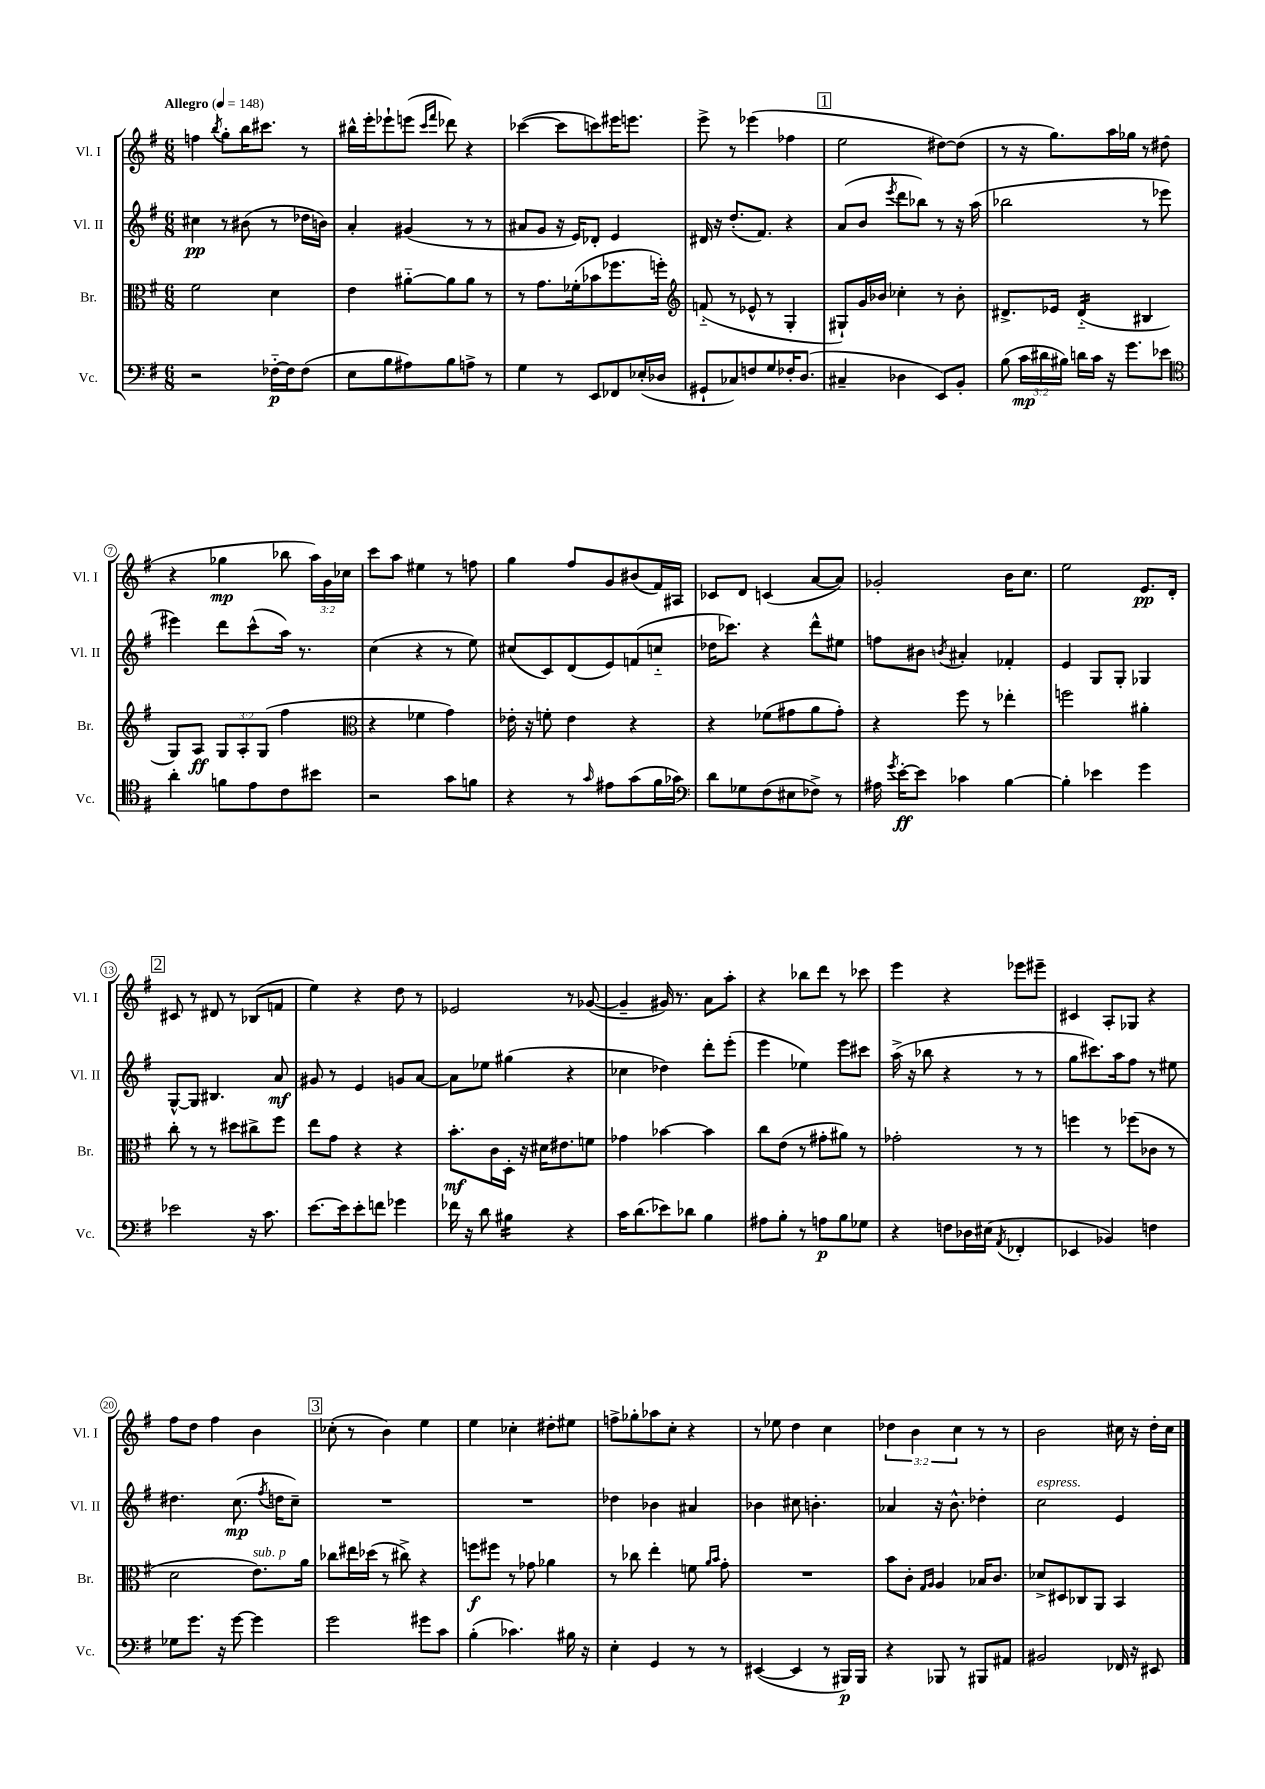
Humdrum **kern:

**kern	**kern	**kern	**kern
*staff4	*staff3	*staff2	*staff1
*clefF4	*clefC3	*clefG2	*clefG2
*k[f#]	*k[f#]	*k[f#]	*k[f#]
*M6/8	*M6/8	*M6/8	*M6/8
*MM148	*MM148	*MM148	*MM148
2r	2f#	4cc#	4ff
.	.	.	8qbb
.	.	8r	8gg'
.	.	(8b#	16bb
.	.	.	8.ccc#
[16F-'~	4d	8r	.
16F-]	.	.	.
(8F-	.	16dd-	8r
.	.	16b)	.
=	=	=	=
8E	4e	4a'	16bb#^^
.	.	.	16eee'
8B	.	.	8eee-`
8A#)	[8a#'~	(4g#	(8eee
.	.	.	16qqccc
.	.	.	16qqfff#
8B	8a#]	.	8ddd-)
8A^	8a#	8r	4r
8r	8r	8r	.
=	=	=	=
4G	8r	8a#	([4ccc-
.	8.g	8g	.
8r	.	16r	8ccc-]
.	(16f-'	16e)	.
8EE	8b-	8d-'	8ccc)
8FF-	8.ff-	4e	16eee#
.	.	.	8.eee
(16E-'	.	.	.
16D-	16ff')	.	.
=	=	=	=
*	*clefG2	*	*
8GG#`	(8f'~	16d#	8eee^
.	.	16r	.
8C-)	8r	(8.dd'	8r
8F	8e-^^	.	(4eee-
.	.	8.f#)	.
8G	8r	.	.
16F-'	4G'	4r	4ff-
(8.D	.	.	.
=	=	=	=
4C#~	8G#`)	(8a	2ee
.	16g	8b	.
.	16b-	.	.
.	.	8qeee	.
4D-	4cc-'	8ddd	.
.	.	8bb-)	.
8EE)	8r	8r	[8dd#)
8BB'	8b-'	16r	(8dd#]
.	.	(16aa	.
=	=	=	=
(8B	8.d#^	2bb-	8r
24c	.	.	16r
24d#	.	.	.
.	16e-	.	8.gg)
24B#)	.	.	.
16d	(4d#'~	.	.
16c	.	.	.
16r	.	.	16aa
8.g	.	.	16gg-
.	4B#	8r	8r
8e-	.	8eee-	(8dd#
=	=	=	=
*clefC4	*	*	*
4a'	8G)	4eee#)	4r
.	8A	.	.
8f	12G	8ddd	4gg-
.	12A'	.	.
8e	.	(8ccc^^	.
.	(12G	.	.
8c	4ff#	16aa)	8bb-
.	.	8.r	.
8b#	.	.	24aa)
.	.	.	24g
.	.	.	24cc-
=	=	=	=
*	*clefC3	*	*
2r	4r	(4cc	8ccc
.	.	.	8aa
.	4f-	4r	4ee#
8g	4g)	8r	8r
8f	.	8ee)	8ff
=	=	=	=
4r	16e-'	(8cc#	4gg
.	16r	.	.
.	8f'	8c)	.
8r	4e-	(8d	8ff#
16qqg	.	.	.
8e#	.	8e)	8g
(8g	4r	(8f	(8b#
16f#	.	8cc'~	16f#)
16g-)	.	.	16A#
=	=	=	=
*clefF4	*	*	*
8d	4r	16dd-	8c-
.	.	8.ccc-)	.
8G-	.	.	8d
(8F#	(8f-	4r	(4c
8E#	8g#	.	.
8F-^)	8a	8ddd^^	[8a
8r	8g#')	8ee#	8a])
=	=	=	=
16A#	4r	8ff	2g-'
8qg	.	.	.
[16e'	.	.	.
8e]	.	8b#	.
.	.	8qb	.
4c-	8ff#	4a#'	.
.	8r	.	.
[4B	4ee-'	4f-'	16b
.	.	.	8.cc
=	=	=	=
4B']	2ff	4e	2ee
4e-	.	8G	.
.	.	8G'	.
4g	4a#'	4G-	8.e
.	.	.	16d'
=	=	=	=
2e-	8cc'	[8G^^	8c#
.	8r	8G]	8r
.	8r	4.B#	8d#
.	8dd#	.	8r
16r	8cc#^	.	(8B-
8.c	.	.	.
.	8ff#	8a	8f
=	=	=	=
[8.e	8ee	8g#	4ee)
.	8g	8r	.
16e]	.	.	.
8e'	4r	4e	4r
8f	.	.	.
4g-	4r	8g	8dd
.	.	[8a	8r
=	=	=	=
16f-	8.b'	8a]	2e-
16r	.	.	.
8d	.	8ee-	.
.	16c	.	.
4B#	16D'	(4gg#	.
.	16r	.	.
.	16d#	.	.
.	8.e#	.	.
4r	.	4r	8r
.	8f	.	([8g-
=	=	=	=
16c	4g-	4cc-	4g-~]
(8.d	.	.	.
8e-)	[4b-	4dd-)	16g#)
.	.	.	8.r
8d-	.	.	.
4B	4b-]	8ddd'	8a
.	.	(8eee'	8aa'
=	=	=	=
8A#	8cc	4eee	4r
8B'	(8e	.	.
8r	8r	4ee-)	8bb-
8A	8g#'	.	8ddd
8B	8a#)	8eee	8r
8G-	8r	8ccc#	8ccc-
=	=	=	=
4r	2g-'	(16aa^	4eee
.	.	16r	.
.	.	8bb-	.
8F	.	4r	4r
16D-	.	.	.
(16E#	.	.	.
8qAA	.	.	.
4FF-'	8r	8r	8eee-
.	8r	8r	8eee#~
=	=	=	=
4EE-	4ff	8gg	4c#
.	.	8.ccc#)	.
4BB-)	8r	.	8A'
.	.	16aa	.
.	(8ff-	8ff#	8G-
4F	8c-	8r	4r
.	8r	8ee#	.
=	=	=	=
8G-	2d	4.dd#	8ff#
8.g	.	.	8dd
.	.	.	4ff#
16r	.	.	.
[8g	.	(8.cc	.
4g]	8.e)	.	4b
.	.	8qff#	.
.	.	16dd	.
.	.	8cc~)	.
.	16a	.	.
=	=	=	=
2g	8cc-	2.r	(8cc-'
.	16ee#	.	8r
.	(16dd-	.	.
.	8r	.	4b)
.	8cc#^)	.	.
8g#	4r	.	4ee
8c	.	.	.
=	=	=	=
(4B'	8ff	2.r	4ee
.	8ff#	.	.
4.c-)	8r	.	4cc-'
.	8g-	.	.
.	4a-	.	8dd#'
16B#	.	.	8ee#
16r	.	.	.
=	=	=	=
4E'	8r	4dd-	8ff^
.	8cc-	.	8gg-'
4GG	4ee'	4b-	8aa-
.	.	.	8cc'
8r	8f	4a#	4r
.	16qqa	.	.
.	16qqb	.	.
8r	8g'	.	.
=	=	=	=
([4EE#	2.r	4b-	8r
.	.	.	8ee-
4EE#]	.	8cc#	4dd
.	.	4.b'	.
8r	.	.	4cc
16BBB#)	.	.	.
16BBB#	.	.	.
=	=	=	=
4r	8b	4a-	6dd-
.	8c'	.	.
.	.	.	6b
.	16qqG	.	.
.	16qqA	.	.
8BBB-	4A	16r	.
.	.	8.b^^	.
.	.	.	6cc
8r	.	.	.
8BBB#	16B-	4dd-'	8r
.	8.c	.	.
8AA#	.	.	8r
=	=	=	=
2BB#	8d-^	2cc	2b
.	8D#	.	.
.	8C-	.	.
.	8AA	.	.
16FF-	4BB	4e	16cc#
16r	.	.	16r
8EE#	.	.	16dd'
.	.	.	16cc#
==	==	==	==
*-	*-	*-	*-
